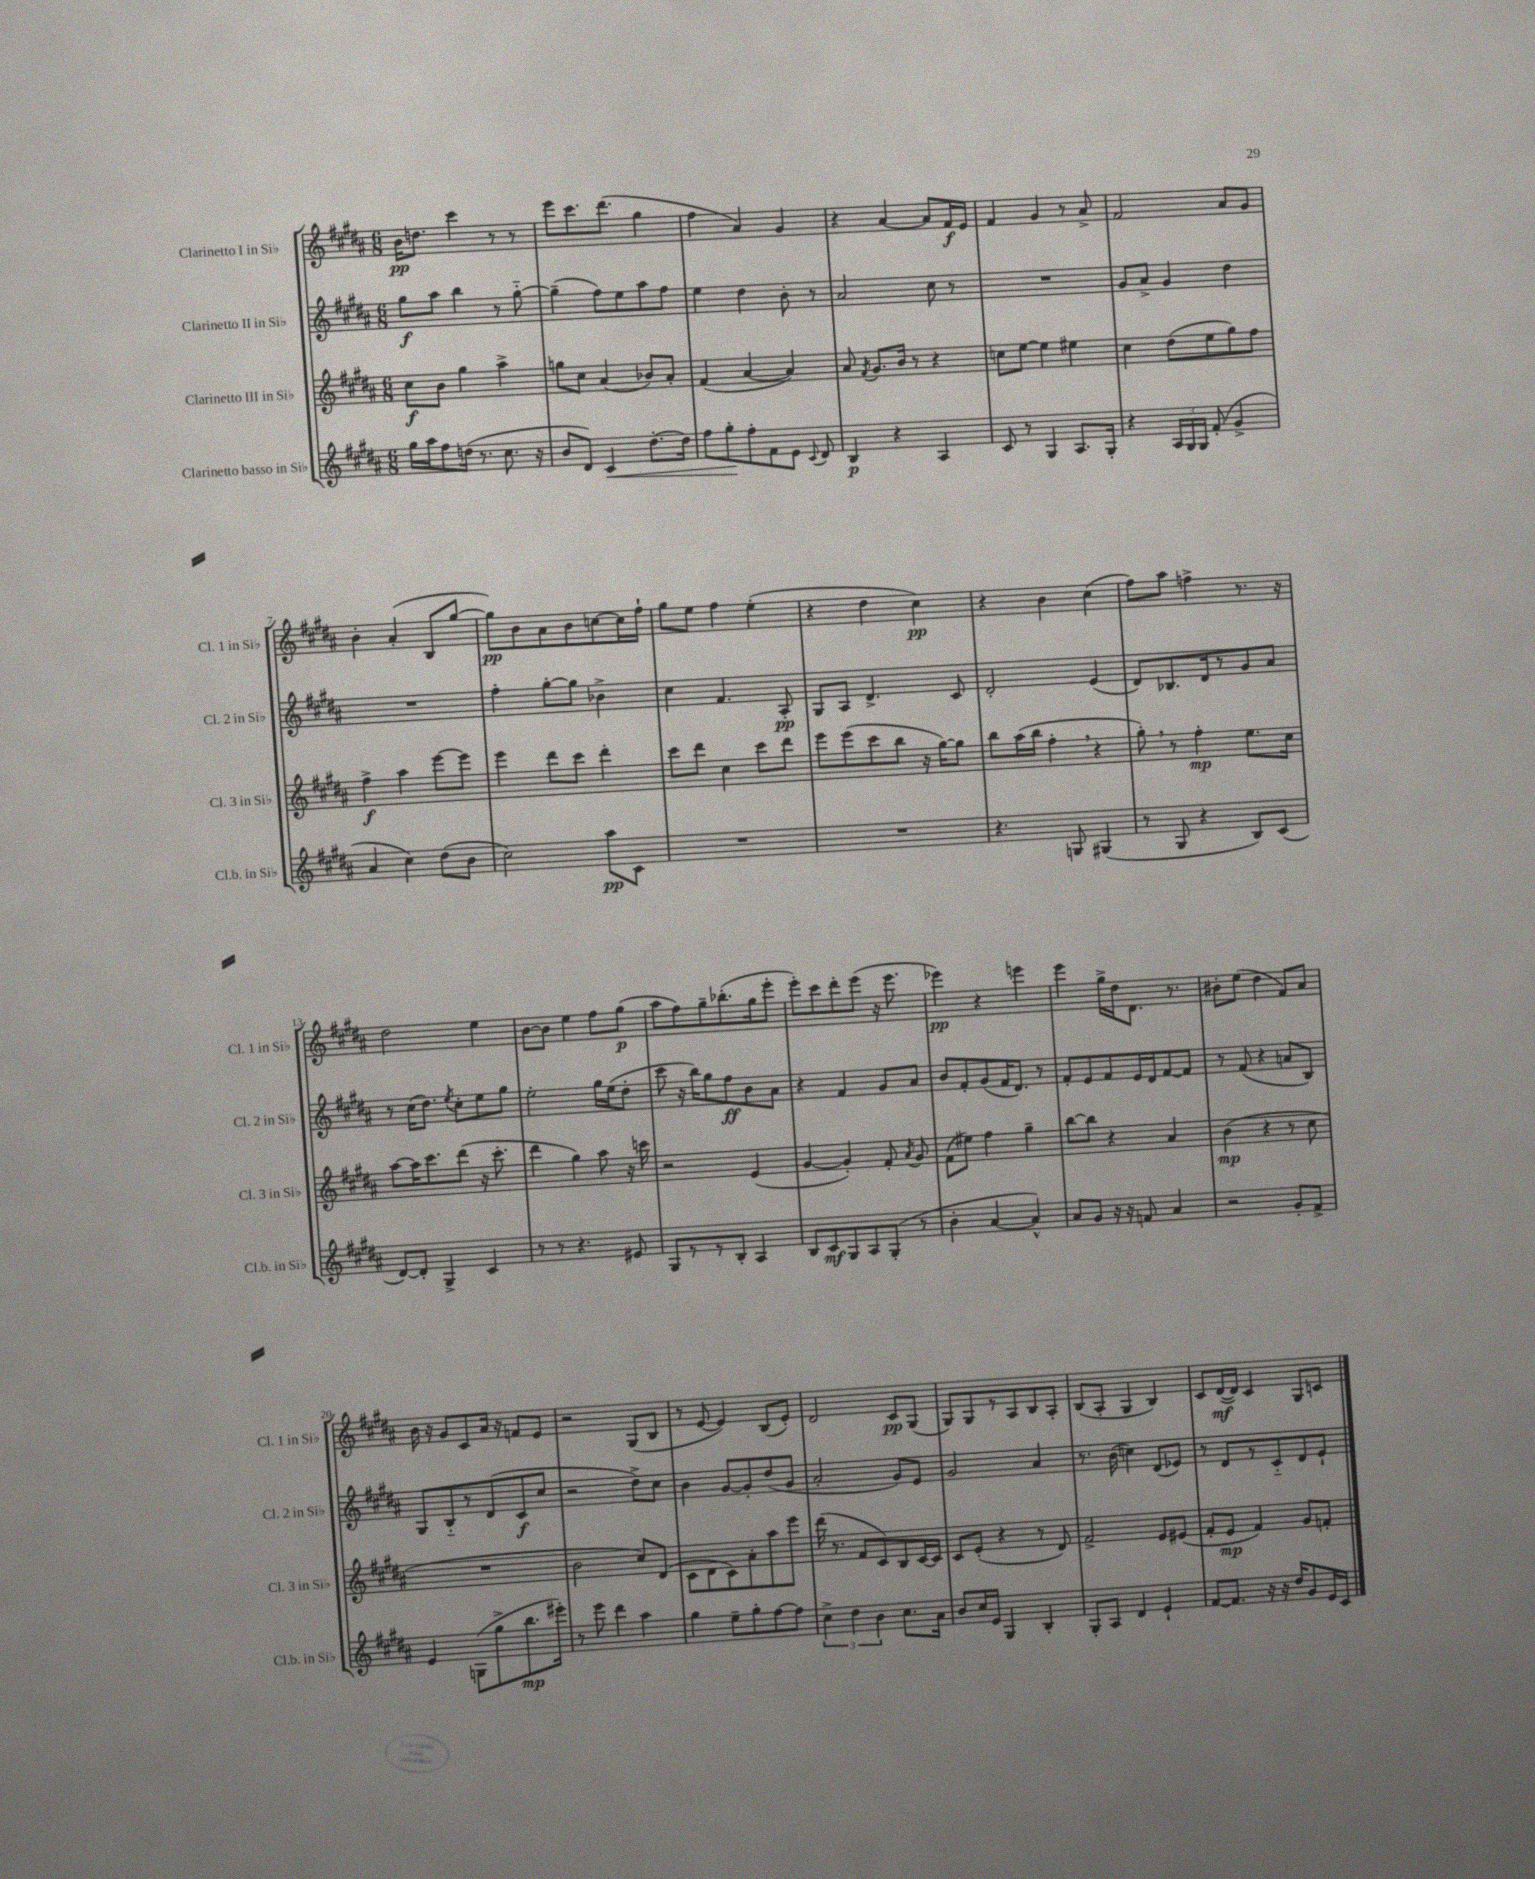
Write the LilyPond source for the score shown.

<<
\new StaffGroup <<
\new Staff = "s0" \with { instrumentName = "Clarinetto I in Sib" shortInstrumentName = "Cl. 1 in Sib" } {
    \clef treble \key b \major \numericTimeSignature \time 6/8
    \autoBeamOff b'16[\pp d''8.] cis'''4 r8 r8 |
    e'''8[ cis'''8. dis'''8.]( gis''4 |
    fis''4 ais'4) gis'4 |
    r4 ais'4~ ais'8[ fis'16\f e'16] |
    fis'4 gis'4 r8 ais'8-> |
    fis'2 ais'8[ gis'8] |
    b'4-. ais'4-.( b8[ gis''8]~ |
    gis''8[\pp) b'8 ais'8 b'8 c''8~ c''16 fis''16]-! |
    gis''8[ e''8] fis''4 e''4-.( |
    r4 dis''4 cis''4\pp) |
    r4 b'4 cis''4( |
    fis''8[) ais''8] f''4-> r8. r16 |
    dis''2 e''4 |
    b'8[~ b'8] e''4 fis''8[ gis''8]\p( |
    ais''8[ fis''8) gis''8-- bes''8.-.( gis''16 e'''8]-. |
    e'''8[-.) cis'''8 dis'''8-. e'''8]( r16 e'''8. |
    ees'''4\pp) r4 e'''4 |
    e'''4 gis''16[-> dis''16 dis'8.] r8. |
    bis'8[-. e''8]( dis''4 fis'8[) ais'8] |
    b'16 r16 gis'8[ cis'8 ais'16] r16 f'8[ e'8] |
    r2 gis8[( b8] |
    r8 e'8~ e'4) b8[( e'8]-.) |
    dis'2 cis'8[\pp gis8]( |
    gis8[) gis8 r8 ais8 b8 ais8]-. |
    b8[( ais8]-. gis4 b4) |
    cis'8[ dis'16~\mf( dis'16]) cis'4 gis8[ c'8] \bar "|." |
}
\new Staff = "s1" \with { instrumentName = "Clarinetto II in Sib" shortInstrumentName = "Cl. 2 in Sib" } {
    \clef treble \key b \major \numericTimeSignature \time 6/8
    \autoBeamOff gis''8[\f ais''8] b''4 r8 gis''8~-_ |
    gis''4--( fis''8[) e''8 ais''8 fis''8] |
    e''4 dis''4 b'8-. r8 |
    ais'2 cis''8 r8 |
    R2. |
    gis'8[ ais'8]-> gis'4 dis''4 |
    R2. |
    fis''4-. gis''8[~-. gis''8] bes'4-> |
    cis''4 fis'4. ais8-.\pp |
    gis8[ ais8] dis'4.-> cis'8 |
    dis'2-. e'4( |
    dis'8[) bes8. dis'16 r8 gis'8 ais'8] |
    r8 cis''16[( dis''8.]) \acciaccatura { e''8 } cis''8[-. e''8 gis''8] |
    e''2-. gis''16[ e''16( dis''8]-. |
    cis'''8 r16 b''16[) gis''8 fis''8\ff b'8 ais'8] |
    r4 fis'4 gis'8[ ais'8] |
    b'8[ fis'8-. gis'8( fis'16 dis'8.]) r8 |
    fis'8[-. e'8 fis'8 e'16 dis'16 fis'8~ fis'8] |
    r8 fis'8( r4 a'8[ b8]) |
    gis8[ b8-_ r8 dis'8( cis'8\f cis''8] |
    r2 dis''8[->) cis''8] |
    b'4 gis'8[~ gis'8-. dis''8( gis'8] |
    ais'2-. gis'8[) e'8] |
    gis'2 ais'4 |
    r8. b'16( c''4) dis'8[( ees'8]) |
    r8 dis'8[ r8 cis'8-_ dis'8 e'8]-! \bar "|." |
}
\new Staff = "s2" \with { instrumentName = "Clarinetto III in Sib" shortInstrumentName = "Cl. 3 in Sib" } {
    \clef treble \key b \major \numericTimeSignature \time 6/8
    \autoBeamOff cis''8[\f b'8] gis''4 ais''4-> |
    g''8[ cis''8] ais'4( bes'8[) ais'8]-. |
    fis'4( ais'4~ ais'4) |
    ais'8 \acciaccatura { fis'8 } gis'8.[ b'16] r8 r4 |
    c''8[ e''8]~ e''4 eis''4 |
    cis''4 dis''8[( e''8 gis''8) fis''8] |
    fis''4->\f ais''4 e'''8[~ e'''8] |
    e'''4 dis'''8[ cis'''8] dis'''4-. |
    cis'''8[ dis'''8] cis''4 cis'''8[ dis'''8] |
    e'''8[ e'''8( cis'''8 b''8] r16 gis''16[~) gis''8] |
    b''8[ ais''16( b''16] fis''4-. \breathe r4 |
    gis''8-.) \breathe r8 fis''4-.\mp e''8.[ cis''16] |
    ais''8[~ ais''16 cis'''8. dis'''8]( r16 cis'''8.-. |
    dis'''4 gis''4) ais''8 r16 c'''16 |
    r2 e'4( |
    gis'4~ gis'4-.) fis'8-. \acciaccatura { ais'8 } gis'8 |
    fis'8[( eis''8]) fis''4 gis''4-- |
    b''8[~ b''8] r4 ais'4 |
    b'4\mp( r4 r8 cis''8 |
    R2. |
    b'2 cis''8[) dis'8]( |
    cis'8[ dis'8 cis'8) ais'8-. ais''8 e'''8] |
    dis'''16( r8. fis'8[ cis'8) b8 cis'16~ cis'16] |
    cis'8[ e'8]-.( r4 r8 dis'8) |
    fis'2-> e'8[ eis'8]( |
    fis'8[-. e'8]\mp fis'4) gis'8[ f'8]-. \bar "|." |
}
\new Staff = "s3" \with { instrumentName = "Clarinetto basso in Sib" shortInstrumentName = "Cl.b. in Sib" } {
    \clef treble \key b \major \numericTimeSignature \time 6/8
    \autoBeamOff gis''16[ ais''16 fis''8 d''16]( r8. cis''8. r16 |
    b'8[ dis'8]) cis'4\< dis''8.[~-. dis''16] |
    fis''8[ gis''8-.\! fis''8-. fis'8 e'8] \appoggiatura { cis'8 } dis'8 |
    b4\p r4 ais4 |
    cis'8 r8 gis4 ais8.[ gis16]-. |
    r4 \tuplet 3/2 { ais16[ gis16 gis16] } fis'8-.( gis'4-> |
    ais'4 cis''4) dis''8[( b'8] |
    cis''2) ais''8[\pp cis'8] |
    R2. |
    R2. |
    r4. g8 gis4( |
    r8 gis8 r4 b8[) cis'8]( |
    dis'8[~) dis'8]-. gis4-> cis'4 |
    r8 r8 r4. eis'8 |
    gis8[ r8 r8 b8]-. ais4 |
    b8[ cis'8\mf gis8 ais8 gis8]-.( r8 |
    b'4-. ais'4~ ais'4-^) |
    ais'8[ gis'8] r16 r16 f'8 ais'4 |
    r2 gis'8[-. fis'8]-> |
    e'4 g8[( gis''8-> b''8.\mp eis'''16]-.) |
    r8 e'''8 dis'''4 ais''4 |
    gis''4 e''8[-- gis''8-. fis''8~ fis''8] |
    \tuplet 3/2 { cis''4-> dis''4 b'4 } cis''8.[ ais'16] |
    b'8[ cis''16 e'16] gis4 b4-. |
    gis8[-. ais8] dis'4 e'4-! |
    fis'8[~ fis'8.] r16 r16 dis''16[ gis'8 e'16 cis'16] \bar "|." |
}
>>
>>
